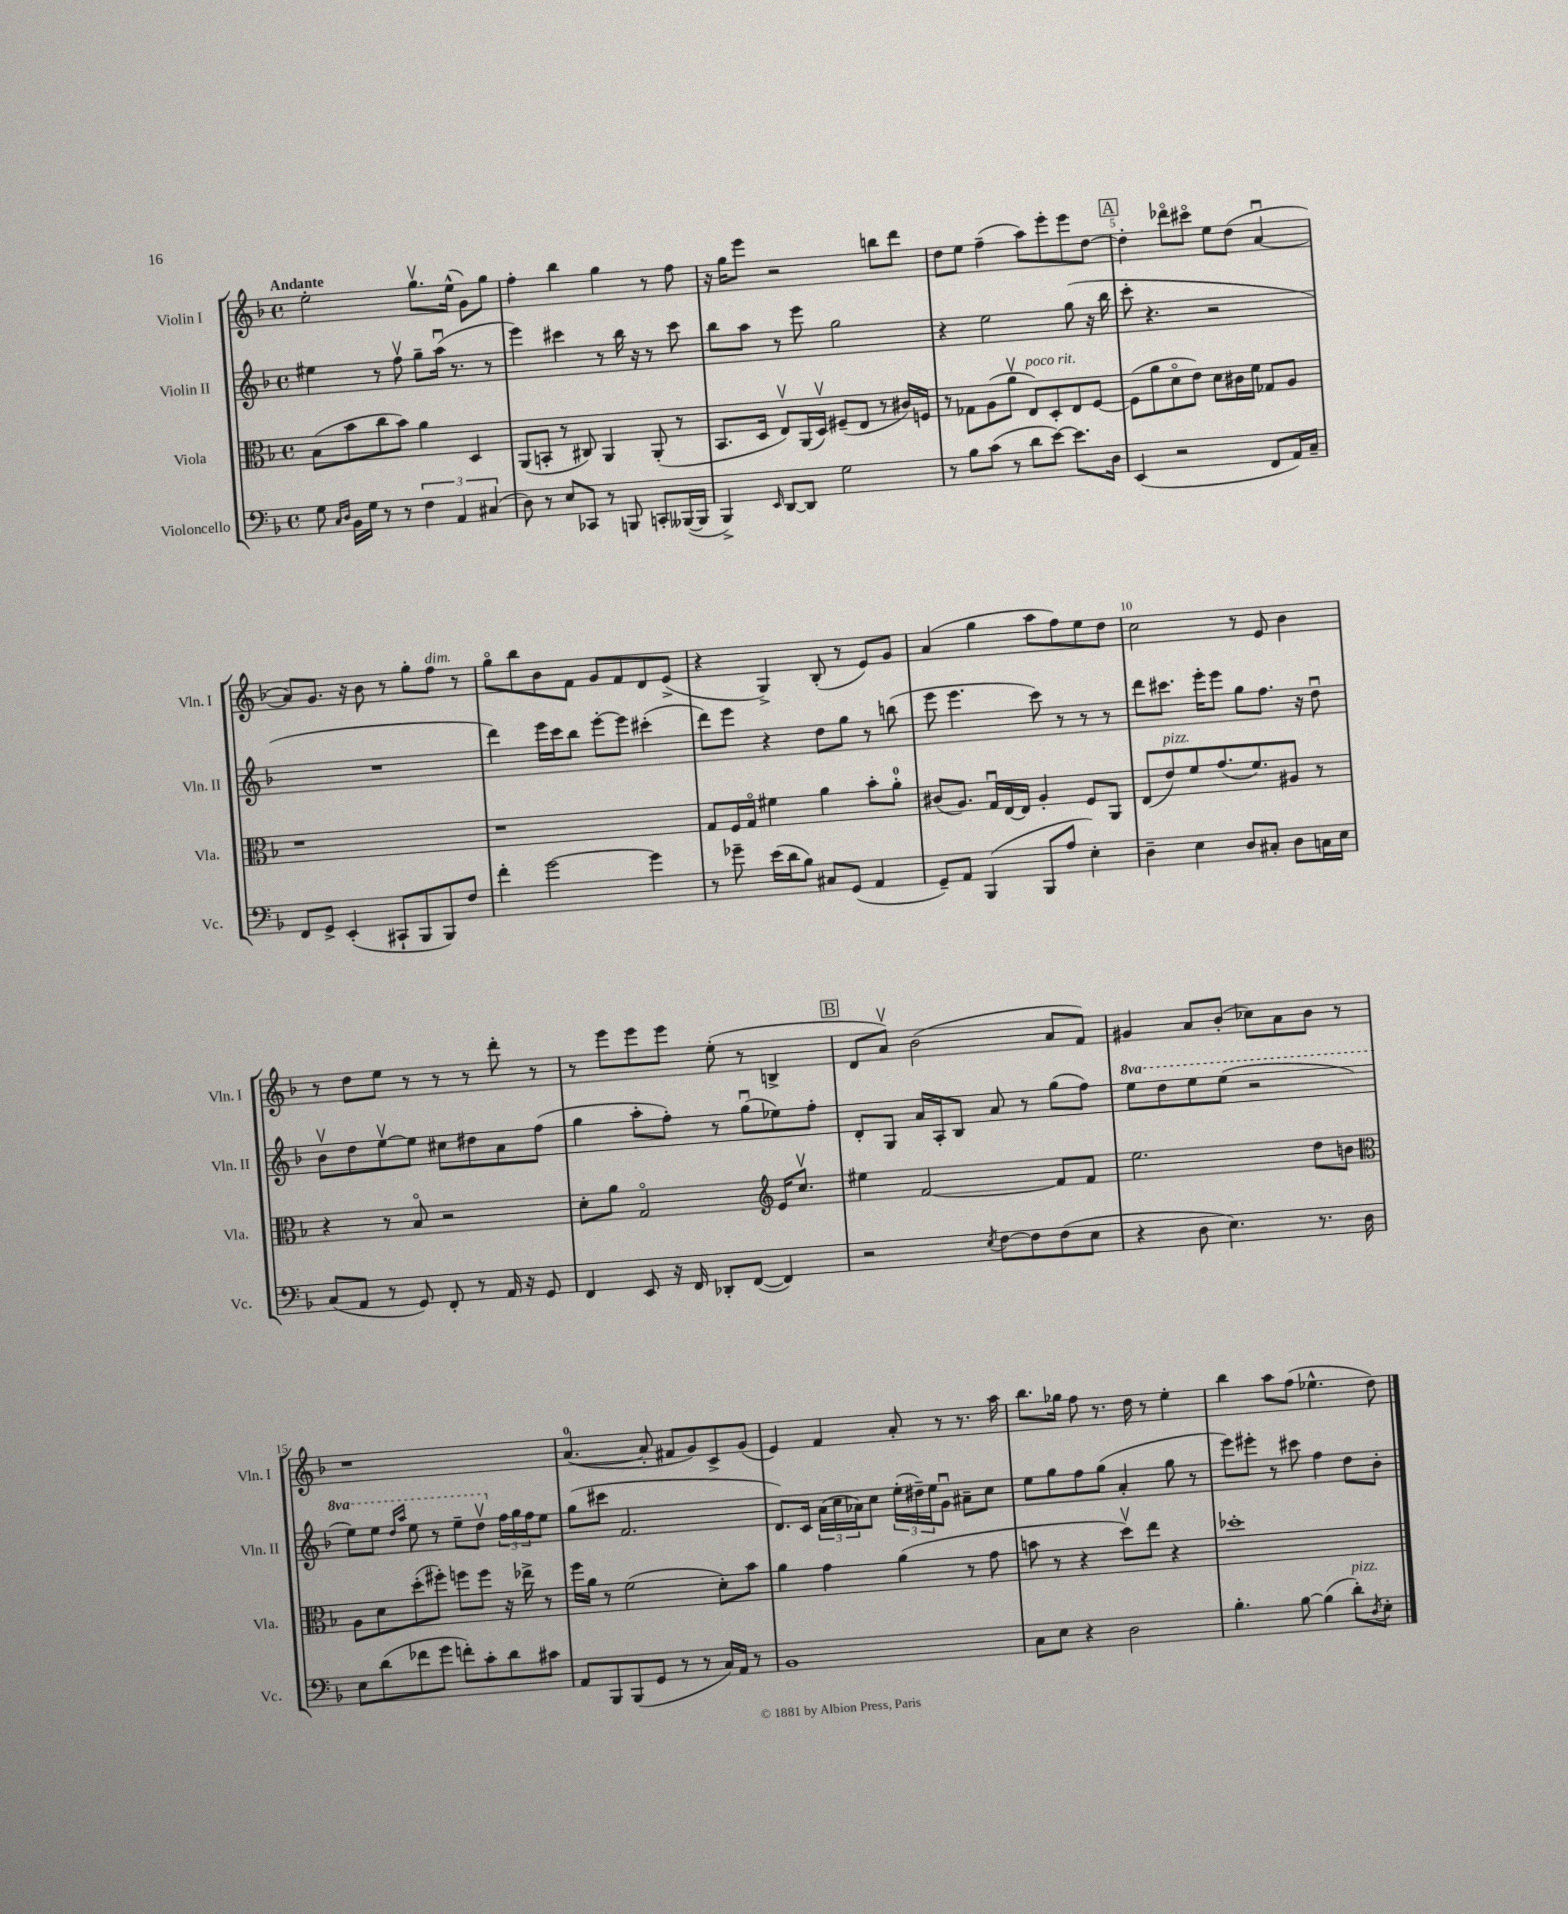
<<
\new StaffGroup <<
\new Staff = "s0" \with { instrumentName = "Violin I" shortInstrumentName = "Vln. I" } {
    \clef treble \key f \major \defaultTimeSignature \time 4/4 \tempo "Andante"
    e''2-. g''8.\upbow e''16-^( g'8) g''8 |
    f''4-. bes''4 g''4 r8 f''8 |
    r16 g''16 e'''8 r2 b''8 d'''8 |
    d''8 e''8 f''4--( a''8) e'''8-. e'''8 d''8~ |
    \mark \markup { \box "A" } d''4-. des'''8\flageolet cis'''8\flageolet e''8 d''8( a'4~\downbow |
    a'8) g'8. r16 bes'8 r8 g''8-. f''8^\markup { \italic "dim." } r8 |
    g''8\flageolet bes''8 bes'8 f'8 g'8 f'8 d'8 e'8->( |
    r4 g4->) bes8-.( r8 e'8) g'8 |
    a'4( g''4 a''8 f''8) e''8 d''8 |
    c''2 r8 e'8 bes'4 |
    r8 d''8 e''8 r8 r8 r8 d'''8-. r8 |
    r8 e'''8 e'''8 e'''8 e''8-.( r8 b4-> |
    \mark \markup { \box "B" } d'8 a'8\upbow) bes'2( a'8 f'8) |
    gis'4 a'8 bes'8-.( ces''8) a'8 bes'8 r8 |
    r1 |
    a'4.-0~( a'8-. fis'8 g'8) c'8-> g'8( |
    e'4) f'4 a'8-. r8 r8. a''16 |
    bes''8. ges''16 f''8 r8. d''16 r8 e''4-. |
    bes''4 a''8 f''8( ees''4.-^ d''8) \bar "|." |
}
\new Staff = "s1" \with { instrumentName = "Violin II" shortInstrumentName = "Vln. II" } {
    \clef treble \key f \major \defaultTimeSignature \time 4/4 \set Staff.ottavationMarkups = #ottavation-simple-ordinals
    eis''4 r8 f''8\upbow g''8-- a''16\downbow( r8. r8 |
    e'''4) cis'''4 r8 bes''16 r16 r8 cis'''8 |
    bes''8 a''8 r8 e'''8 g''2 |
    r4 e''2 g''8( r16 bes''16 |
    \mark \markup { \box "A" } c'''8-. r4. r2 |
    R1 |
    d'''4) e'''16 c'''16 bes''8 e'''8~-. e'''8 cis'''4-.( |
    d'''8) e'''8 r4 d''8 g''8 r8 b''8( |
    e'''8 e'''4. c'''8) r8 r8 r8 |
    d'''8 cis'''8. e'''16-. e'''8 g''8 f''8. r16 d''8\downbow |
    bes'8\upbow d''8 e''8~\upbow e''8 cis''8 dis''8 a'8 f''8( |
    g''4 a''8-. f''8-.) r8 g''8\downbow( ees''8) f''8-. |
    \mark \markup { \box "B" } d'8-. g8 a'16 a16-. bes8 a'8 r8 g''8( f''8) |
    \ottava #1 e'''8 d'''8 e'''8 e'''8( r2 |
    e'''8) e'''8 \grace { d'''16 a'''16 } e'''8 r8 e'''8-- d'''8\upbow \ottava #0 \tuplet 3/2 { f''16 g''16 f''16 } e''8 |
    g''8( cis'''8 f'2. |
    d'8.) c'16 \tuplet 3/2 { a'16( c''16 aes'16) } c''8 \tuplet 3/2 { e''16-.( dis''16--) e''16 } g'8\downbow ais'8-- c''8 |
    e''8 g''8 f''8 g''8( a'4-. g''8 r8 |
    e'''8) eis'''8-. r8 cis'''8 f''4 d''8 bes'8-. \bar "|." |
}
\new Staff = "s2" \with { instrumentName = "Viola" shortInstrumentName = "Vla." } {
    \clef alto \key f \major \defaultTimeSignature \time 4/4
    bes8( bes'8 c''8 bes'8) a'4 d4 |
    a,8( b,8-. r8 cis8) a,4 a,8-.( r8 |
    bes,8. d16 e8\upbow) a,16( d16\upbow) fis8--( e8 r8 cis'16) f16 |
    r8 ges8 a8( a'8\upbow e8^\markup { \italic "poco rit." }) d8-. e8 f8~ |
    \mark \markup { \box "A" } f8( a'8 d'8\flageolet e'8) d'8 cis'16 f'16 ges8 a8 |
    r1 |
    r1 |
    g8 f16 g16\flageolet fis'4 a'4 bes'8-. a'8-0-. |
    cis'8( a8.) g16\downbow e16~ e16 a4-. f8 a,8 |
    e8( e'8^\markup { \italic "pizz." }) f'8 g'8.( f'8.) ais8 r8 |
    r4 r8 bes8\flageolet r2 |
    d'8-. a'8 g2\flageolet \clef treble e'16 c''8.\upbow |
    \mark \markup { \box "B" } eis''4 f'2~ f'8 f'8 |
    e''2. d''8 b'8 |
    \clef alto a8 d'8 d''8-.( fis''8-.) f''8 f''8 r16 ees''16-> r8 |
    f''16 a'16 r8 f'2( d'8-.) bes'8 |
    a'4 g'4 a'4( r8 g'8 |
    b'8 r8 r4 d''8\upbow) e''8 r4 |
    des''1-. \bar "|." |
}
\new Staff = "s3" \with { instrumentName = "Violoncello" shortInstrumentName = "Vc." } {
    \clef bass \key f \major \defaultTimeSignature \time 4/4
    g8 \grace { c16 d16 } bes,16 g16 r8 r8 \tuplet 3/2 { f4 a,4 cis4( } |
    d8) r8 e8 ces,8 r8 b,,8 c,8-. beses,,16~( beses,,16 |
    bes,,4->) \grace { e,16 } d,8~ d,8 g2 |
    r8 bes8 c'8( r8 d'8 e'8~) e'8. d16 |
    \mark \markup { \box "A" } e,4( r2 f,8 a,16) c16-- |
    f,8 g,8-> e,4-.( cis,8-! bes,,8 bes,,8) f8 |
    f'4-. g'2~ g'4 |
    r8 ges'8-- e'16( d'16 bes8) cis8 g,8( a,4 |
    g,8--) a,8 bes,,4( bes,,8 a8 e4-.) |
    d4-- e4 d8 cis8-. d8 c16 e16 |
    c8( a,8 r8 g,8) f,8-. r8 a,16 r16 g,8 |
    f,4 e,8 r16 f,16 des,8-. f,8~( f,4) |
    \mark \markup { \box "B" } r2 \acciaccatura { e8 } f8~ f8 f8( e8 |
    r4 d8 e4.) r8. d16 |
    e8 d'8( fes'8 g'8 f'8-.) c'8-. d'8 cis'8 |
    a,8 bes,,8 bes,,8( g,8 r8 r8 c16) a,16 r8 |
    bes,1 |
    c8 e8 r4 d2 |
    bes4.-. bes8~ bes4( d'8-.^\markup { \italic "pizz." }) \acciaccatura { d8 } e8-. \bar "|." |
}
>>
>>
\layout { \context { \Score \override BarNumber.break-visibility = ##(#f #t #t) barNumberVisibility = #(every-nth-bar-number-visible 5) } }
